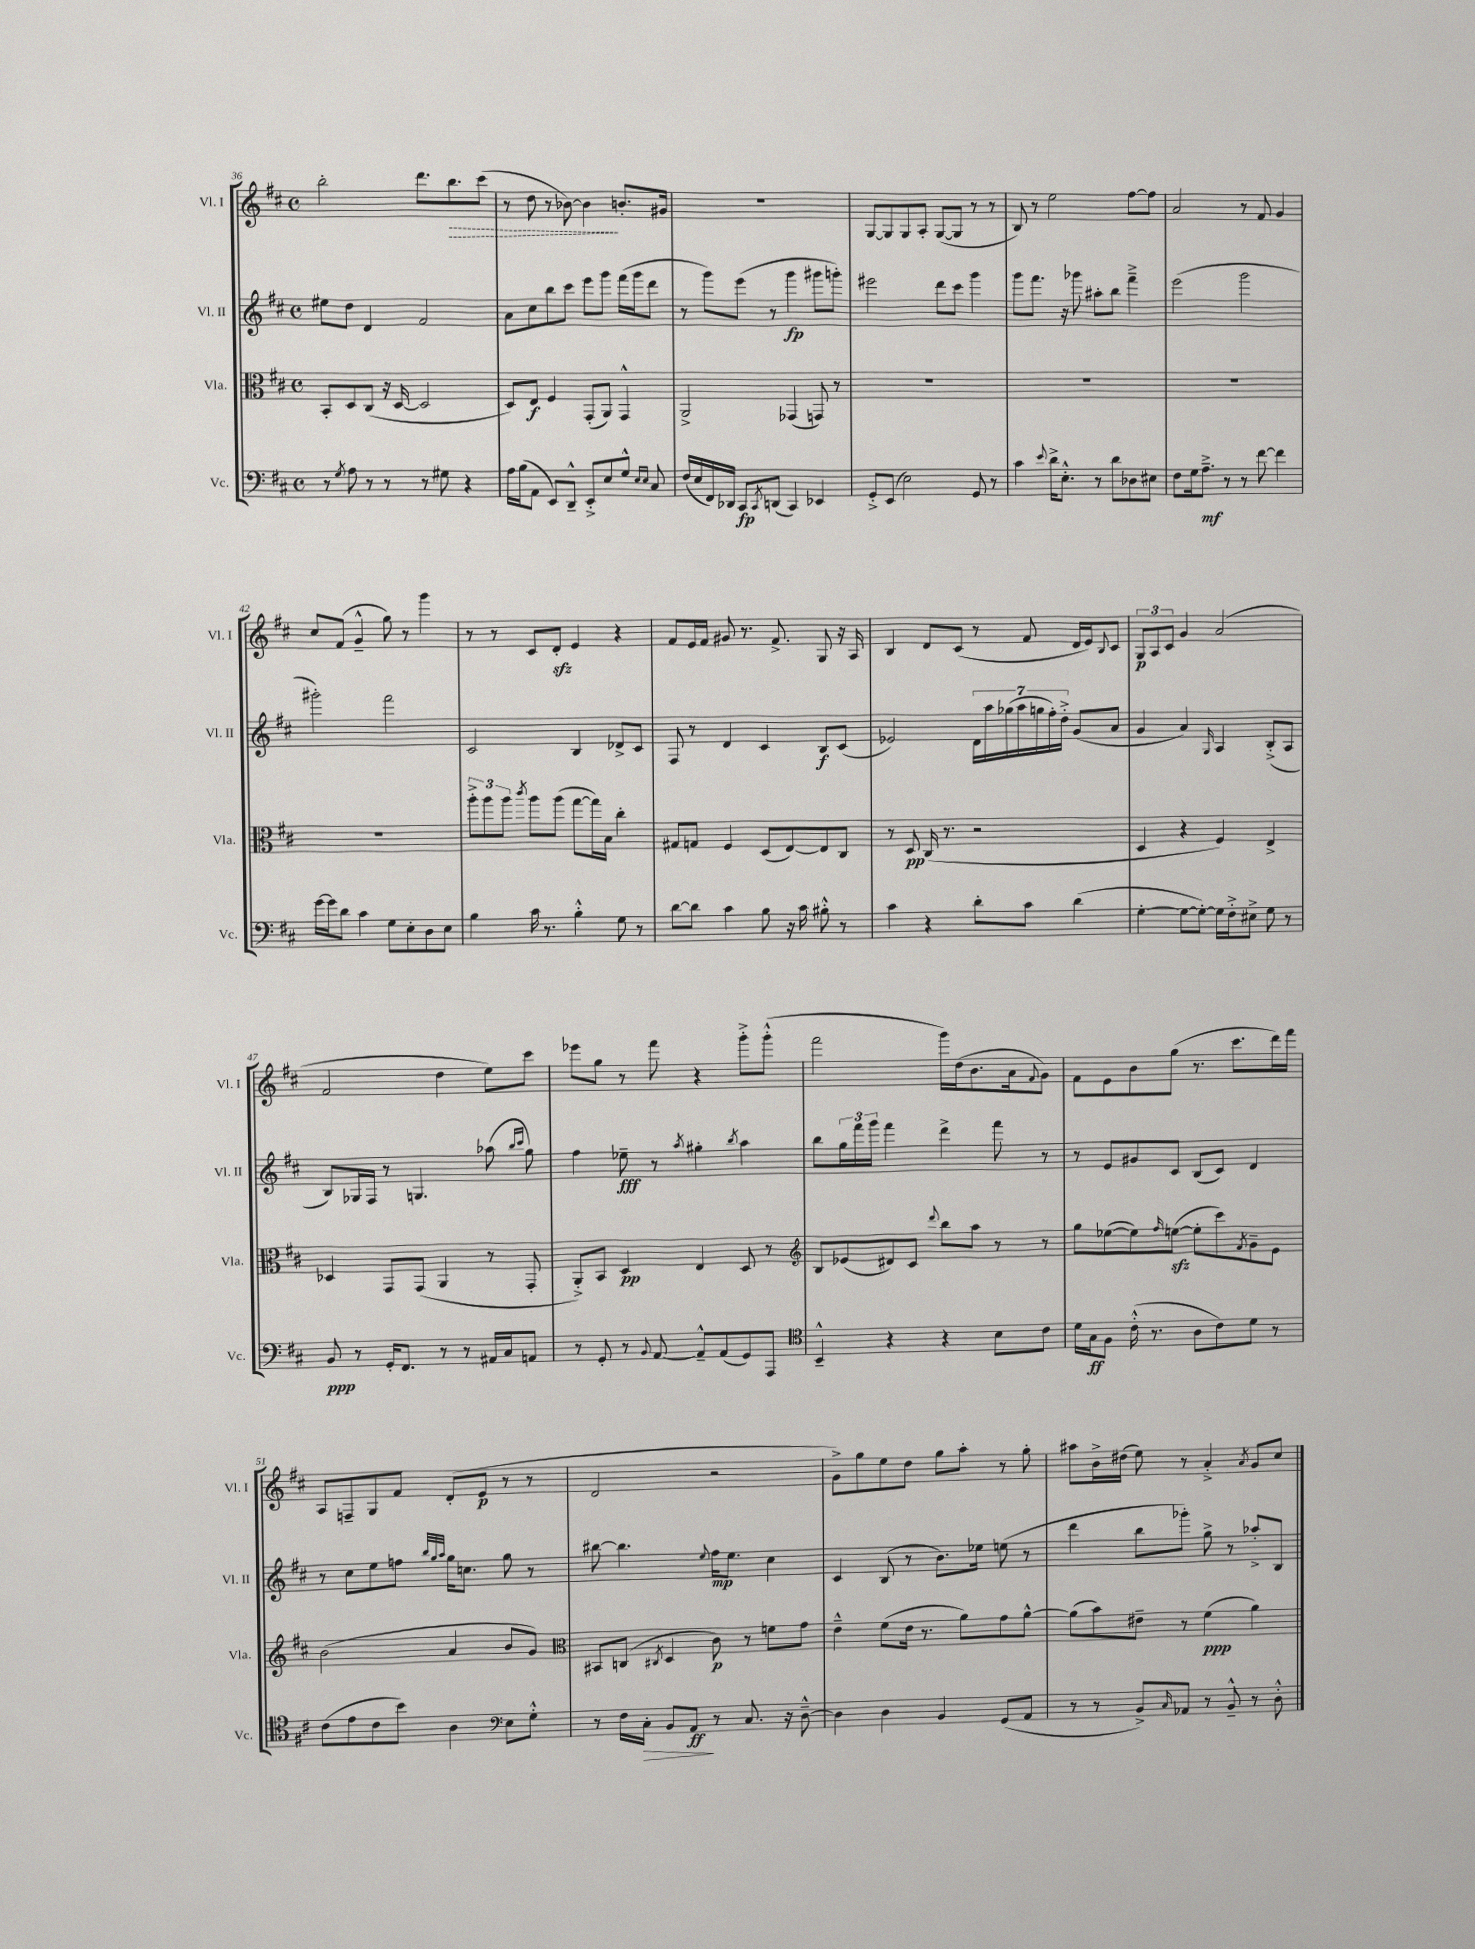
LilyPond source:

<<
\new StaffGroup <<
\new Staff = "s0" \with { instrumentName = "Vl. I" shortInstrumentName = "Vl. I" } {
    \clef treble \key d \major \defaultTimeSignature \time 4/4
    b''2-. d'''8. \once \override Hairpin.style = #'dashed-line b''8.\> cis'''8( |
    r8 d''8 r8 bes'8~) bes'4\! b'8.-. gis'16 |
    R1 |
    g8~ g8 g8 a8-. g8~( g8 r8 r8 |
    b8) r8 e''2 fis''8~ fis''8 |
    a'2 r8 fis'8 g'4 |
    cis''8 fis'8( g'4---^ g''8) r8 g'''4 |
    r8 r8 cis'8 d'8-.\sfz e'4 r4 |
    fis'8 e'16 fis'16 gis'8 r8. fis'8.-> g8 r16 a16 |
    b4 d'8 cis'8( r8 fis'8 d'16 e'16) \appoggiatura { b8 } cis'8 |
    \tuplet 3/2 { g8\p a8 cis'8 } g'4 a'2( |
    fis'2 d''4 e''8) cis'''8 |
    ees'''8 g''8 r8 fis'''8 r4 g'''8-.-> g'''8-.-^( |
    fis'''2 g'''16) d''16( b'8. a'16 \appoggiatura { fis'8 } g'8) |
    fis'8 e'8 b'8 g''8( r8. cis'''8. d'''16) fis'''16 |
    a8 f8-- g8 fis'8 d'8-.( e'8\p r8 r8 |
    d'2 r2 |
    g'8->) g''8 e''8 d''8 g''8 a''8-. r8 g''8-. |
    ais''8 b'16-> dis''16( e''8) r8 a'4-.-> \acciaccatura { a'8 } g'8 cis''8 \bar "|." |
}
\new Staff = "s1" \with { instrumentName = "Vl. II" shortInstrumentName = "Vl. II" } {
    \clef treble \key d \major \defaultTimeSignature \time 4/4
    eis''8 d''8 d'4 fis'2 |
    a'8 cis''8 b''8 cis'''8 e'''8 g'''8 fis'''16( g'''16 d'''8 |
    r8 g'''8) e'''8( r8 g'''4\fp gis'''8 g'''8-.) |
    eis'''2 d'''8 cis'''8 g'''4 |
    g'''8 fis'''8. r16 ges'''8 ais''8-. b''8 fis'''4---> |
    e'''2( g'''2 |
    gis'''2-.) fis'''2 |
    cis'2 b4 des'8-> cis'8 |
    fis8 r8 d'4 cis'4 b8\f cis'8( |
    ees'2) \tuplet 7/4 { d'16 a''16 ges''16( a''16 g''16 fis''16-.) d''16-.-> } g'8( a'8 |
    g'4 a'4) \grace { g16 } a4 b8-.->( a8 |
    b8) ges16 fis16 r8 g4. aes''8( \grace { b''16 cis'''16 } g''8) |
    fis''4 ees''8--\fff r8 \acciaccatura { a''8 } gis''4-. \acciaccatura { b''8 } a''4 |
    b''8 \tuplet 3/2 { g''16 fis'''16 g'''16 } fis'''4 d'''4-> fis'''8 r8 |
    r8 e'8 gis'8 cis'8 b8( cis'8) d'4 |
    r8 cis''8 e''8 f''8 \grace { b''32 g''32 a''32 } g''16 c''8. g''8 r8 |
    bis''8~ bis''4. \appoggiatura { e''8 } fis''16\mp e''8. cis''4 |
    cis'4 b8( r8 b'8.) ees''16 e''8( r8 |
    d'''4 b''8 ges'''8-.) g''8-> r8 aes''8-.-> b8 \bar "|." |
}
\new Staff = "s2" \with { instrumentName = "Vla." shortInstrumentName = "Vla." } {
    \clef alto \key d \major \defaultTimeSignature \time 4/4
    b,8-. d8 cis8( r16 d16~ d2 |
    d8) e8\f fis4 g,8-.( a,8) g,4-^ |
    a,2-> ges,4( g,8) r8 |
    R1 |
    R1 |
    R1 |
    R1 |
    \tuplet 3/2 { a''8-.-> a''8 a''8 } \acciaccatura { cis'''8 } a''8 a''8( g''8~ g''16) b16 cis''4-. |
    gis8 g8 fis4 d8( e8~) e8 cis8 |
    r8 d8\pp cis16( r8. r2 |
    d4 r4 fis4) e4-> |
    des4 g,8 g,8( a,4 r8 g,8-. |
    a,8-.->) b,8 d4\pp e4 d8 r8 |
    \clef treble b8 ees'8( dis'8) cis'8 \appoggiatura { d'''8 } b''8 a''8 r8 r8 |
    g''8 ees''8~( ees''8) \grace { fis''16 } e''8~\sfz( e''8-. cis'''8) \acciaccatura { fis'8 } g'8-- e'8 |
    b'2( a'4 b'8 g'8) |
    \clef alto bis,8 c8( \acciaccatura { cis8 } d4 cis'8\p) r8 f'8 g'8 |
    e'4---^ fis'8( e'16 r8. a'8) g'8 a'8~-^ |
    a'8( b'8) eis'8-- r8 fis'4\ppp( a'4) \bar "|." |
}
\new Staff = "s3" \with { instrumentName = "Vc." shortInstrumentName = "Vc." } {
    \clef bass \key d \major \defaultTimeSignature \time 4/4
    r8 \acciaccatura { g8 } a8 r8 r8 r8 gis8 r4 |
    a16 b16( a,8 e,8) d,8---^ e,8-.-> e8 g8-^ \grace { e16 e16 } cis8 |
    fis16( e16 fis,16) des,16 cis,8\fp \acciaccatura { cis,8 } d,8( cis,4) ees,4 |
    g,8-.-> e,8( e2) g,8 r8 |
    cis'4 \appoggiatura { e'8 } d'16-> e8.-.-^ r8 d'8 des8 eis8 |
    fis8 g16 a8.--->\mf r8 r8 fis'8~ fis'4 |
    g'16~ g'16 d'8 cis'4 g8 e8-. d8 e8 |
    b4 cis'16 r8. b4-.-^ g8 r8 |
    d'8~ d'8 cis'4 b8 r16 cis'16 bis8-.-^ r8 |
    cis'4 r4 d'8-. cis'8 d'4( |
    g4~-. g8~ g8~-.) g16 fis16-.-> eis8-> g8 r8 |
    b,8\ppp r8 g,16-. fis,8. r8 r8 ais,16 cis16 a,8 |
    r8 g,8-. r8 \appoggiatura { b,8 } a,8~ a,8---^ a,8( g,8) a,,8 |
    \clef tenor b,4---^ r4 r4 b8 cis'8 |
    d'16 g16\ff fis8 cis'16-.-^( r8. a8 cis'8) d'8 r8 |
    cis'8( e'8 cis'8 b'8) a4 \clef bass e8 g8-.-^ |
    r8 fis16 cis16-.\> b,8 a,8\ff\! r8 cis8. r16 d8~---^ |
    d4 d4 b,4 g,8( a,8 |
    r8 r8 b,8->) \grace { cis16 } aes,8 r8 b,8---^ r8 d8-.-^ \bar "|." |
}
>>
>>
\layout { \context { \Score currentBarNumber = #36 } }
